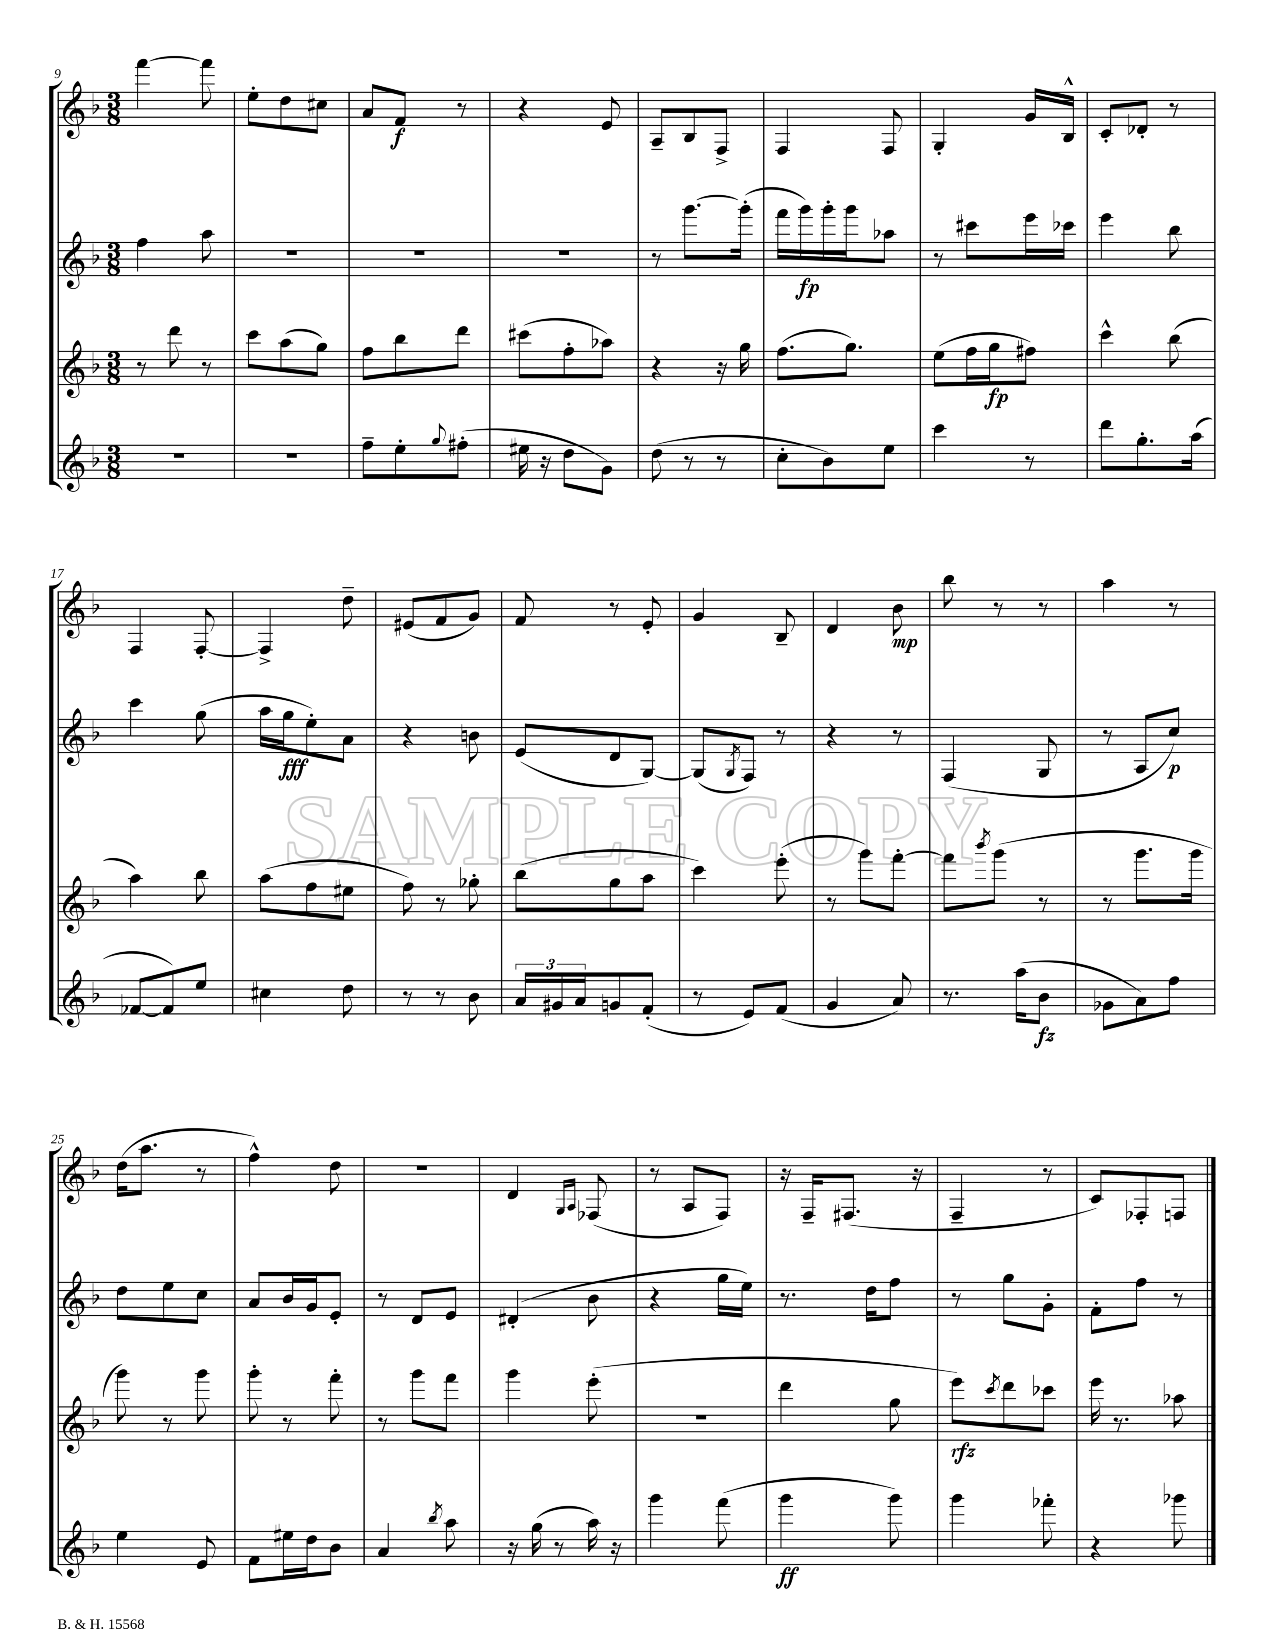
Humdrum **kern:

**kern	**dynam	**kern	**dynam	**kern	**dynam	**kern	**dynam
*part4	*part4	*part3	*part3	*part2	*part2	*part1	*part1
*staff4	*staff4	*staff3	*staff3	*staff2	*staff2	*staff1	*staff1
*clefG2	*	*clefG2	*	*clefG2	*	*clefG2	*
*k[b-]	*	*k[b-]	*	*k[b-]	*	*k[b-]	*
*M3/8	*	*M3/8	*	*M3/8	*	*M3/8	*
=9	=9	=9	=9	=9	=9	=9	=9
4.r	.	8r	.	4ff\	.	[4fff\	.
.	.	8ddd\	.	.	.	.	.
.	.	8r	.	8aa\	.	8fff\]	.
=10	=10	=10	=10	=10	=10	=10	=10
4.r	.	8ccc\L	.	4.r	.	8ee'\L	.
.	.	(8aa\	.	.	.	8dd\	.
.	.	8gg\J)	.	.	.	8cc#X\J	.
=11	=11	=11	=11	=11	=11	=11	=11
8ff~\L	.	8ff\L	.	4.r	.	8a/L	.
8ee'\	.	8bb-\	.	.	.	8f/J	f
8qqgg/	.	.	.	.	.	.	.
(8ff#X'\J	.	8ddd\J	.	.	.	8r	.
=12	=12	=12	=12	=12	=12	=12	=12
16ee#X\	.	(8ccc#X\L	.	4.r	.	4r	.
16r	.	.	.	.	.	.	.
8dd\L	.	8ff'\	.	.	.	.	.
8g\J)	.	8aa-X\J)	.	.	.	8e/	.
=13	=13	=13	=13	=13	=13	=13	=13
(8dd\	.	4r	.	8r	.	8A~/L	.
8r	.	.	.	[8.ggg\L	.	8B-/	.
8r	.	16r	.	.	.	8F^/J	.
.	.	16gg\	.	(16ggg'\Jk]	.	.	.
=14	=14	=14	=14	=14	=14	=14	=14
8cc'\L	.	(8.ff\L	.	16fff\LL	.	4F/	.
.	.	.	.	16ggg\)	fp	.	.
8b-\)	.	.	.	16ggg'\	.	.	.
.	.	8.gg\J)	.	16ggg\J	.	.	.
8ee\J	.	.	.	8aa-X\J	.	8F/	.
=15	=15	=15	=15	=15	=15	=15	=15
4ccc\	.	(8ee\L	.	8r	.	4G'/	.
.	.	16ff\L	.	8ccc#X\L	.	.	.
.	.	16gg\J	fp	.	.	.	.
8r	.	8ff#X\J)	.	16eee\L	.	16g/LL	.
.	.	.	.	16ccc-X\JJ	.	16B-^^/JJ	.
=16	=16	=16	=16	=16	=16	=16	=16
8ddd\L	.	4ccc^^\	.	4eee\	.	8c'/L	.
8.gg'\	.	.	.	.	.	8d-X'/J	.
.	.	(8bb-\	.	8bb-\	.	8r	.
(16aa\Jk	.	.	.	.	.	.	.
!!LO:LB:g=z
=17	=17	=17	=17	=17	=17	=17	=17
[8f-X/L	.	4aa\)	.	4ccc\	.	4F/	.
8f-/])	.	.	.	.	.	.	.
8ee/J	.	8bb-\	.	(8gg\	.	[8F'/	.
=18	=18	=18	=18	=18	=18	=18	=18
4cc#X\	.	(8aa\L	.	16aa\LL	.	4F^/]	.
.	.	.	.	16gg\J	fff	.	.
.	.	8ff\	.	8ee'\)	.	.	.
8dd\	.	8ee#X\J	.	8a\J	.	8dd~\	.
=19	=19	=19	=19	=19	=19	=19	=19
8r	.	8ff\)	.	4r	.	(8e#X/L	.
8r	.	8r	.	.	.	8f/	.
8b-\	.	8gg-X'\	.	8bn\	.	8g/J)	.
=20	=20	=20	=20	=20	=20	=20	=20
24a/LL	.	(8bb-\L	.	(8e/L	.	8f/	.
24g#X/	.	.	.	.	.	.	.
24a/J	.	.	.	.	.	.	.
8gn/	.	8gg\	.	8d/	.	8r	.
(8f'/J	.	8aa\J	.	[8G/J)	.	8e'/	.
=21	=21	=21	=21	=21	=21	=21	=21
8r	.	4ccc\)	.	(8G/L]	.	4g/	.
.	.	.	.	8qG/	.	.	.
8e/L)	.	.	.	8F/J)	.	.	.
(8f/J	.	(8eee'\	.	8r	.	8B-~/	.
=22	=22	=22	=22	=22	=22	=22	=22
4g/	.	8r	.	4r	.	4d/	.
.	.	8ggg\L)	.	.	.	.	.
8a/)	.	[8fff'\J	.	8r	.	8b-\	mp
=23	=23	=23	=23	=23	=23	=23	=23
8.r	.	8fff\L]	.	(4F/	.	8bb-\	.
.	.	8qbbb-/	.	.	.	.	.
.	.	(8ggg\J	.	.	.	8r	.
(16aa\KL	.	.	.	.	.	.	.
8b-\J	fz	8r	.	8G/	.	8r	.
=24	=24	=24	=24	=24	=24	=24	=24
8g-X\L	.	8r	.	8r	.	4aa\	.
8a\)	.	8.ggg\L	.	8A/L	.	.	.
8ff\J	.	.	.	8cc/J)	p	8r	.
.	.	16ggg\Jk	.	.	.	.	.
!!LO:LB:g=z
=25	=25	=25	=25	=25	=25	=25	=25
4ee\	.	8ggg\)	.	8dd\L	.	(16dd\KL	.
.	.	.	.	.	.	8.aa\J	.
.	.	8r	.	8ee\	.	.	.
8e/	.	8ggg\	.	8cc\J	.	8r	.
=26	=26	=26	=26	=26	=26	=26	=26
8f\L	.	8ggg'\	.	8a/L	.	4ff^^\)	.
16ee#X\L	.	8r	.	16b-/L	.	.	.
16dd\J	.	.	.	16g/J	.	.	.
8b-\J	.	8fff'\	.	8e'/J	.	8dd\	.
=27	=27	=27	=27	=27	=27	=27	=27
4a/	.	8r	.	8r	.	4.r	.
.	.	8ggg\L	.	8d/L	.	.	.
8qbb-/	.	.	.	.	.	.	.
8aa\	.	8fff\J	.	8e/J	.	.	.
=28	=28	=28	=28	=28	=28	=28	=28
16r	.	4ggg\	.	(4d#X'/	.	4d/	.
(16gg\	.	.	.	.	.	.	.
8r	.	.	.	.	.	.	.
.	.	.	.	.	.	16qqG/LL	.
.	.	.	.	.	.	16qqA/JJ	.
16aa\)	.	(8eee'\	.	8b-\	.	(8F-X/	.
16r	.	.	.	.	.	.	.
=29	=29	=29	=29	=29	=29	=29	=29
4ggg\	.	4.r	.	4r	.	8r	.
.	.	.	.	.	.	8A/L	.
(8fff\	.	.	.	16gg\LL	.	8F/J)	.
.	.	.	.	16ee\JJ)	.	.	.
=30	=30	=30	=30	=30	=30	=30	=30
4ggg\	ff	4ddd\	.	8.r	.	16r	.
.	.	.	.	.	.	16F~/KL	.
.	.	.	.	.	.	(8.F#X/J	.
.	.	.	.	16dd\KL	.	.	.
8ggg\)	.	8gg\	.	8ff\J	.	.	.
.	.	.	.	.	.	16r	.
=31	=31	=31	=31	=31	=31	=31	=31
4ggg\	.	8eee\L)	rfz	8r	.	4F~/	.
.	.	8qccc/	.	.	.	.	.
.	.	8ddd\	.	8gg\L	.	.	.
8fff-X'\	.	8ccc-X\J	.	8g'\J	.	8r	.
=32	=32	=32	=32	=32	=32	=32	=32
4r	.	16eee\	.	8f'\L	.	8c/L)	.
.	.	8.r	.	.	.	.	.
.	.	.	.	8ff\J	.	8F-X'/	.
8ggg-X\	.	8aa-X\	.	8r	.	8Fn/J	.
==	==	==	==	==	==	==	==
*-	*-	*-	*-	*-	*-	*-	*-
